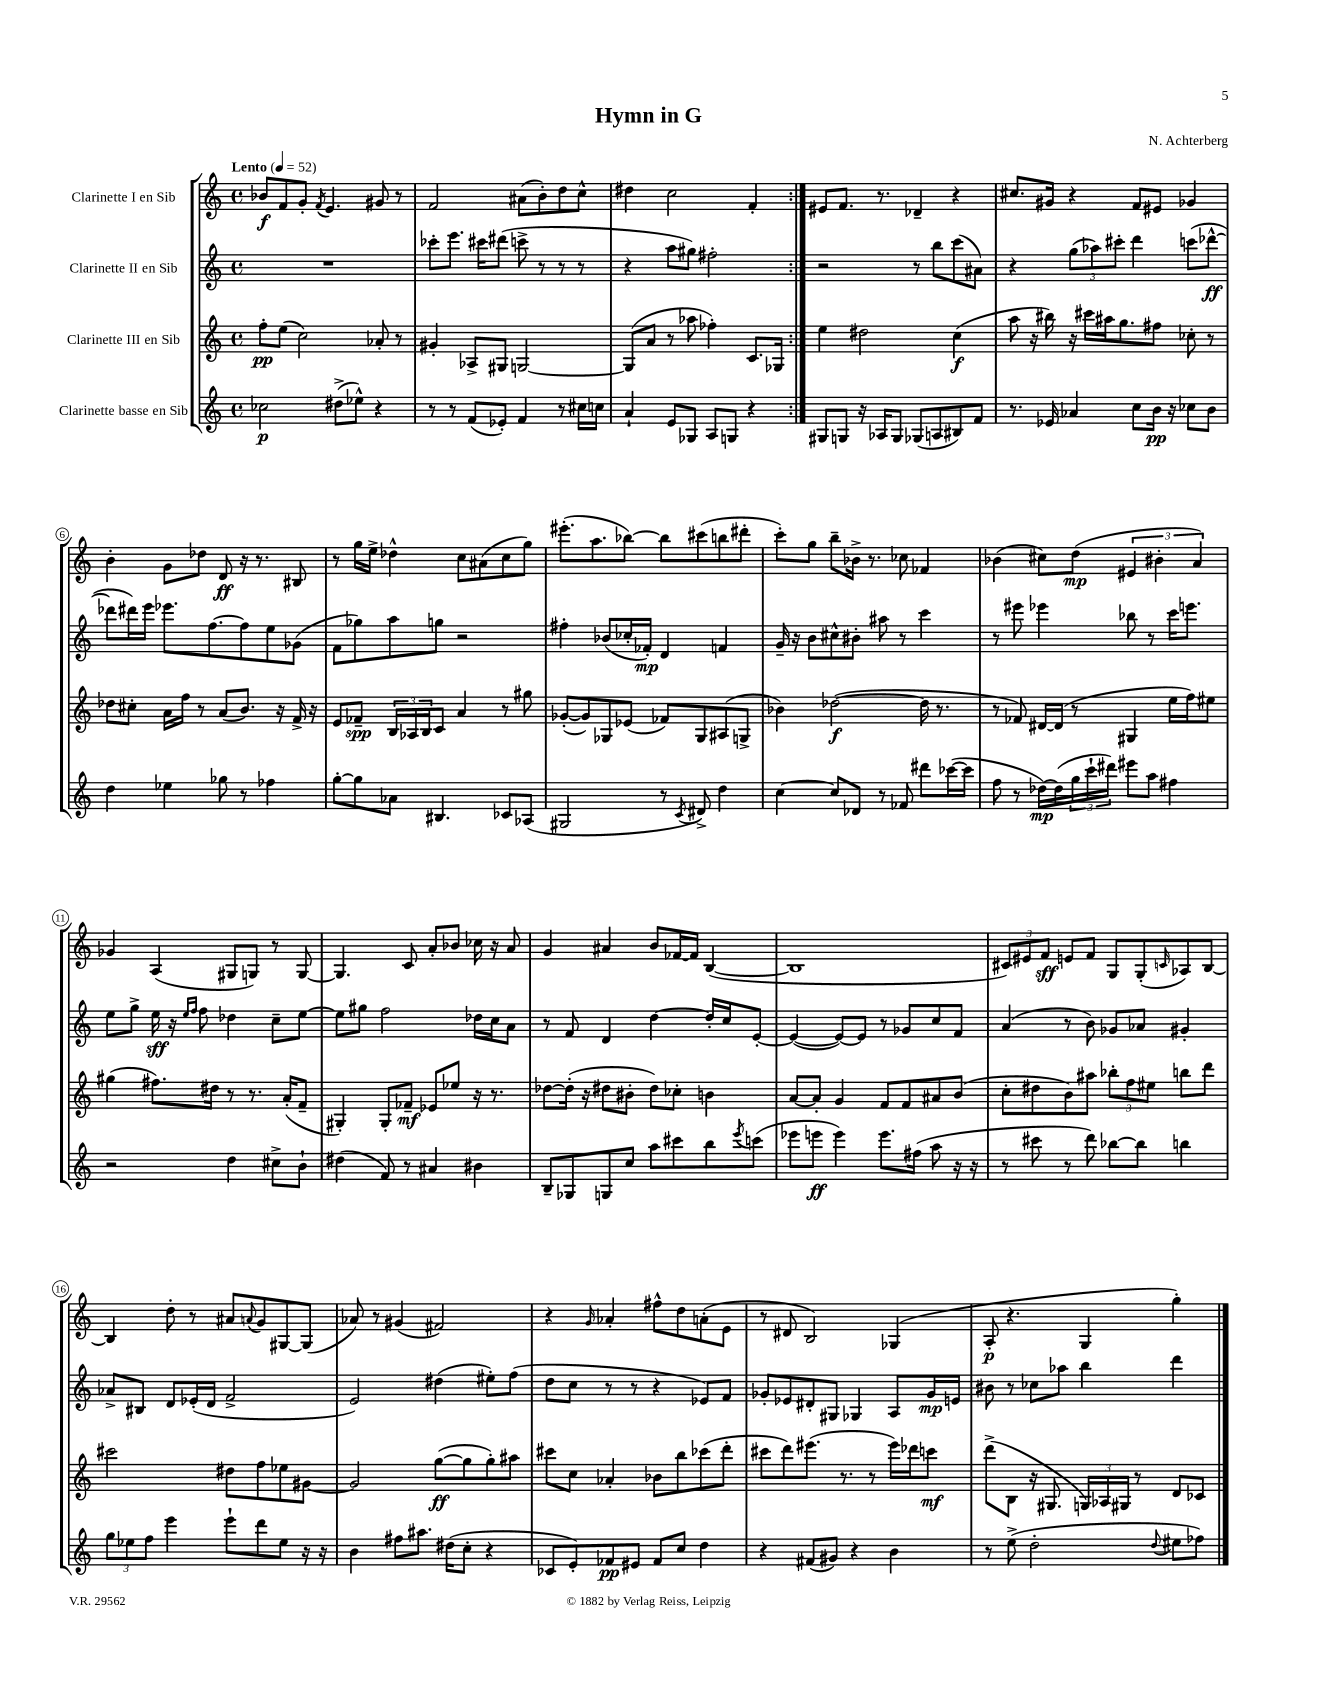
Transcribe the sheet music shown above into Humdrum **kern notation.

**kern	**kern	**kern	**kern
*staff4	*staff3	*staff2	*staff1
*clefG2	*clefG2	*clefG2	*clefG2
*k[]	*k[]	*k[]	*k[]
*M4/4	*M4/4	*M4/4	*M4/4
*met(c)	*met(c)	*met(c)	*met(c)
*MM52	*MM52	*MM52	*MM52
2cc-	8ff'	1r	8b-
.	(8ee	.	8f
.	2cc)	.	8g'
.	.	.	8qf
.	.	.	4.e
(8dd#^	.	.	.
8ee-^^)	.	.	.
4r	8a-'	.	8g#
.	8r	.	8r
=	=	=	=
8r	4g#'	8ccc-'	2f
8r	.	8.eee	.
(8f	8A-^	.	.
.	.	16ccc#	.
8e-')	8G#	(8ddd#	.
4f	[2G	8ccc^	(8a#
.	.	8r	8b')
8r	.	8r	8dd
16cc#	.	8r	8cc^^
16cc	.	.	.
=	=	=	=
4a`	(8G]	4r	4dd#
.	8a	.	.
8e	8r	8aa	2cc
8G-	8aa-	8gg#)	.
8A	4ff-')	2ff#'	.
8G	.	.	.
4r	8.c	.	4f'
.	16G-	.	.
=:|!	=:|!	=:|!	=:|!
8G#	4ee	2r	8e#
8G	.	.	8.f
16r	2dd#	.	.
16A-	.	.	8.r
8G	.	.	.
(8G-	.	8r	4d-~
8A	.	8bb	.
8B#)	(4cc	(8ccc	4r
8f	.	8a#)	.
=	=	=	=
8.r	8aa	4r	8.cc#
.	16r	.	.
16e-	16bb#)	.	16g#
4a-	16r	(12gg	4r
.	16ccc#	.	.
.	.	12aa-)	.
.	16aa#	.	.
.	.	12ccc#'	.
.	8.gg	.	.
8cc	.	4ddd	8f
16b	8ff#	.	8e#
16r	.	.	.
8cc-	8cc-'	(8ccc	4g-
8b	8r	[8ddd-^^	.
=	=	=	=
4dd	8dd-	8ddd-]	4b'
.	8cc#'	16ddd#)	.
.	.	16eee	.
4ee-	16a	8.eee-	8g
.	16ff	.	.
.	8r	.	8dd-
.	.	[8.ff	.
8gg-	(8a	.	8d
8r	8.b)	8ff]	16r
.	.	.	8.r
4ff-	.	8ee	.
.	16r	.	.
.	16f^	(8g-	8B#
.	16r	.	.
=	=	=	=
[8gg'	8e	8f	8r
8gg]	8f-~	8gg-)	16gg
.	.	.	16ee^
8a-	24B	8aa	4dd-^^
.	24A-	.	.
.	24B	.	.
4.B#	8c	8gg	.
.	4a	2r	8cc
.	.	.	(8a#
8c-	8r	.	8cc
(8A-	8gg#	.	8gg)
=	=	=	=
2G#	([8g-'	4ff#'	(8.eee#'
.	8g-])	.	.
.	.	.	8.aa
.	8G-	(8b-	.
.	(8e-	16cc-'	[8bb-)
.	.	16f-')	.
8r	8f-)	4d	8bb-]
8qc	.	.	.
8d#^)	8G-	.	(8ccc#
4dd	(8A#	4f	8bb
.	8G^	.	8ddd#'
=	=	=	=
[4cc	4b-)	16g~	8ccc')
.	.	16r	.
.	.	8b	8gg
8cc]	([2dd-	8cc#^^	8bb~
8d-	.	8b#'	16b-^
.	.	.	8.r
8r	.	8aa#	.
8f-	.	8r	8cc-
8ddd#	16dd-]	4ccc	4f-
.	8.r	.	.
([16ccc-	.	.	.
16ccc-]	.	.	.
=	=	=	=
8ff	8r	8r	(4b-
8r	8f-)	8eee#	.
[16dd-)	[16d#	4eee-	8cc#)
(16dd-]	(16d#]	.	.
24gg	8r	.	(8dd
24ccc`	.	.	.
24ddd#)	.	.	.
8eee#	4G#	8bb-	6e#
8aa	.	8r	.
.	.	.	6b#'
4ff#	16ee	16ccc	.
.	16ff)	8.eee	.
.	.	.	6a)
.	8ee#	.	.
=	=	=	=
2r	(4gg#	8ee	4g-
.	.	8gg^	.
.	8.ff#)	16ee	(4A
.	.	16r	.
.	.	16qqee	.
.	.	16qqff	.
.	.	8ff	.
.	16dd#	.	.
4dd	8r	4dd-	8G#
.	8.r	.	8G)
8cc#^	.	8cc~	8r
.	(16a'	.	.
8b`	8f~	[8ee	[8G
=	=	=	=
(4dd#	4G#')	8ee]	4.G]
.	.	8gg#	.
8f)	8G#'	2ff	.
8r	8f-~	.	8c
4a#	8e-	.	8a'
.	8ee-	.	8b-
4b#	16r	16dd-	16cc-
.	8.r	16cc	16r
.	.	8a	8a
=	=	=	=
8B~	[8dd-	8r	4g
8G-	(16dd-']	8f	.
.	16r	.	.
8G	8dd#	4d	4a#
8cc	8b#'	.	.
8aa	8dd#)	[4dd	8b
8ccc#	8cc-'	.	[16f-
.	.	.	16f-]
8bb	4b	16dd']	([4B
.	.	16cc	.
8qeee	.	.	.
(8ccc	.	[8e'	.
=	=	=	=
8eee-	[8a	(4e_	1B]
8eee	8a']	.	.
4eee)	4g	8e_)	.
.	.	8e]	.
8.eee	8f	8r	.
.	8f	8g-	.
(16ff#	.	.	.
8aa	8a#	8cc	.
16r	(8b	8f	.
16r	.	.	.
=	=	=	=
8r	8cc'	(4a	12c#)
.	.	.	12e#
8ccc#	8dd#	.	.
.	.	.	12f
8r	8b)	8r	8e
8ddd)	8aa#	8b)	8f
[8bb-	12bb-'	8g-	8G
.	12ff	.	.
8bb-]	.	8a-	(8G'
.	12ee#	.	.
.	.	.	16qqc
4bb	8bb	4g#'	8A-)
.	8ddd	.	[8B
=	=	=	=
12gg	2ccc#	8a-^	4B]
12ee-	.	.	.
.	.	8B#	.
12ff	.	.	.
4eee	.	8d	8dd'
.	.	(16e-'	8r
.	.	16d	.
8eee`	8dd#	2f^	8a#
.	.	.	8qqa
8ddd	8ff	.	8g
8ee-	8ee-	.	[8G#
16r	[8g#	.	(8G#]
16r	.	.	.
=	=	=	=
4b	2g#]	2e)	8a-)
.	.	.	8r
8ff#	.	.	(4g#
8.aa#	.	.	.
.	([8gg	(4dd#	2f#)
(16dd#	.	.	.
8cc'	8gg]	.	.
4r	8gg')	8ee#')	.
.	8aa#	(8ff	.
=	=	=	=
8c-	8ccc#	8dd	4r
8e')	8cc	8cc	.
.	.	.	16qqg
8f-	4a-'	8r	4a-'
8e#	.	8r	.
8f-	8b-	4r	8ff#^^
8cc	8bb	.	8dd
4dd	(8ccc-	8e-)	(8a'
.	8ddd'	8f	8e
=	=	=	=
4r	8ccc#	8g-'	8r
.	8ddd)	8e-	8d#
(8f#	(8.eee#	8d#'	2B)
8g#)	.	8G#	.
.	8.r	.	.
4r	.	4G-	.
.	8r	.	.
4b	16eee#)	8A	(4G-
.	16ddd-	.	.
.	8ccc	16g-	.
.	.	16e	.
=	=	=	=
8r	(8ddd^	8b#	8A'
(8ee^	8B	8r	4.r
2dd'	16r	8cc-	.
.	8.G#	.	.
.	.	8aa-	.
.	24G)	4bb	4G
.	24A-	.	.
.	24G#	.	.
.	8r	.	.
8qqdd	.	.	.
8ee#	8d	4ddd	4gg')
8ff-)	8c-	.	.
==	==	==	==
*-	*-	*-	*-
